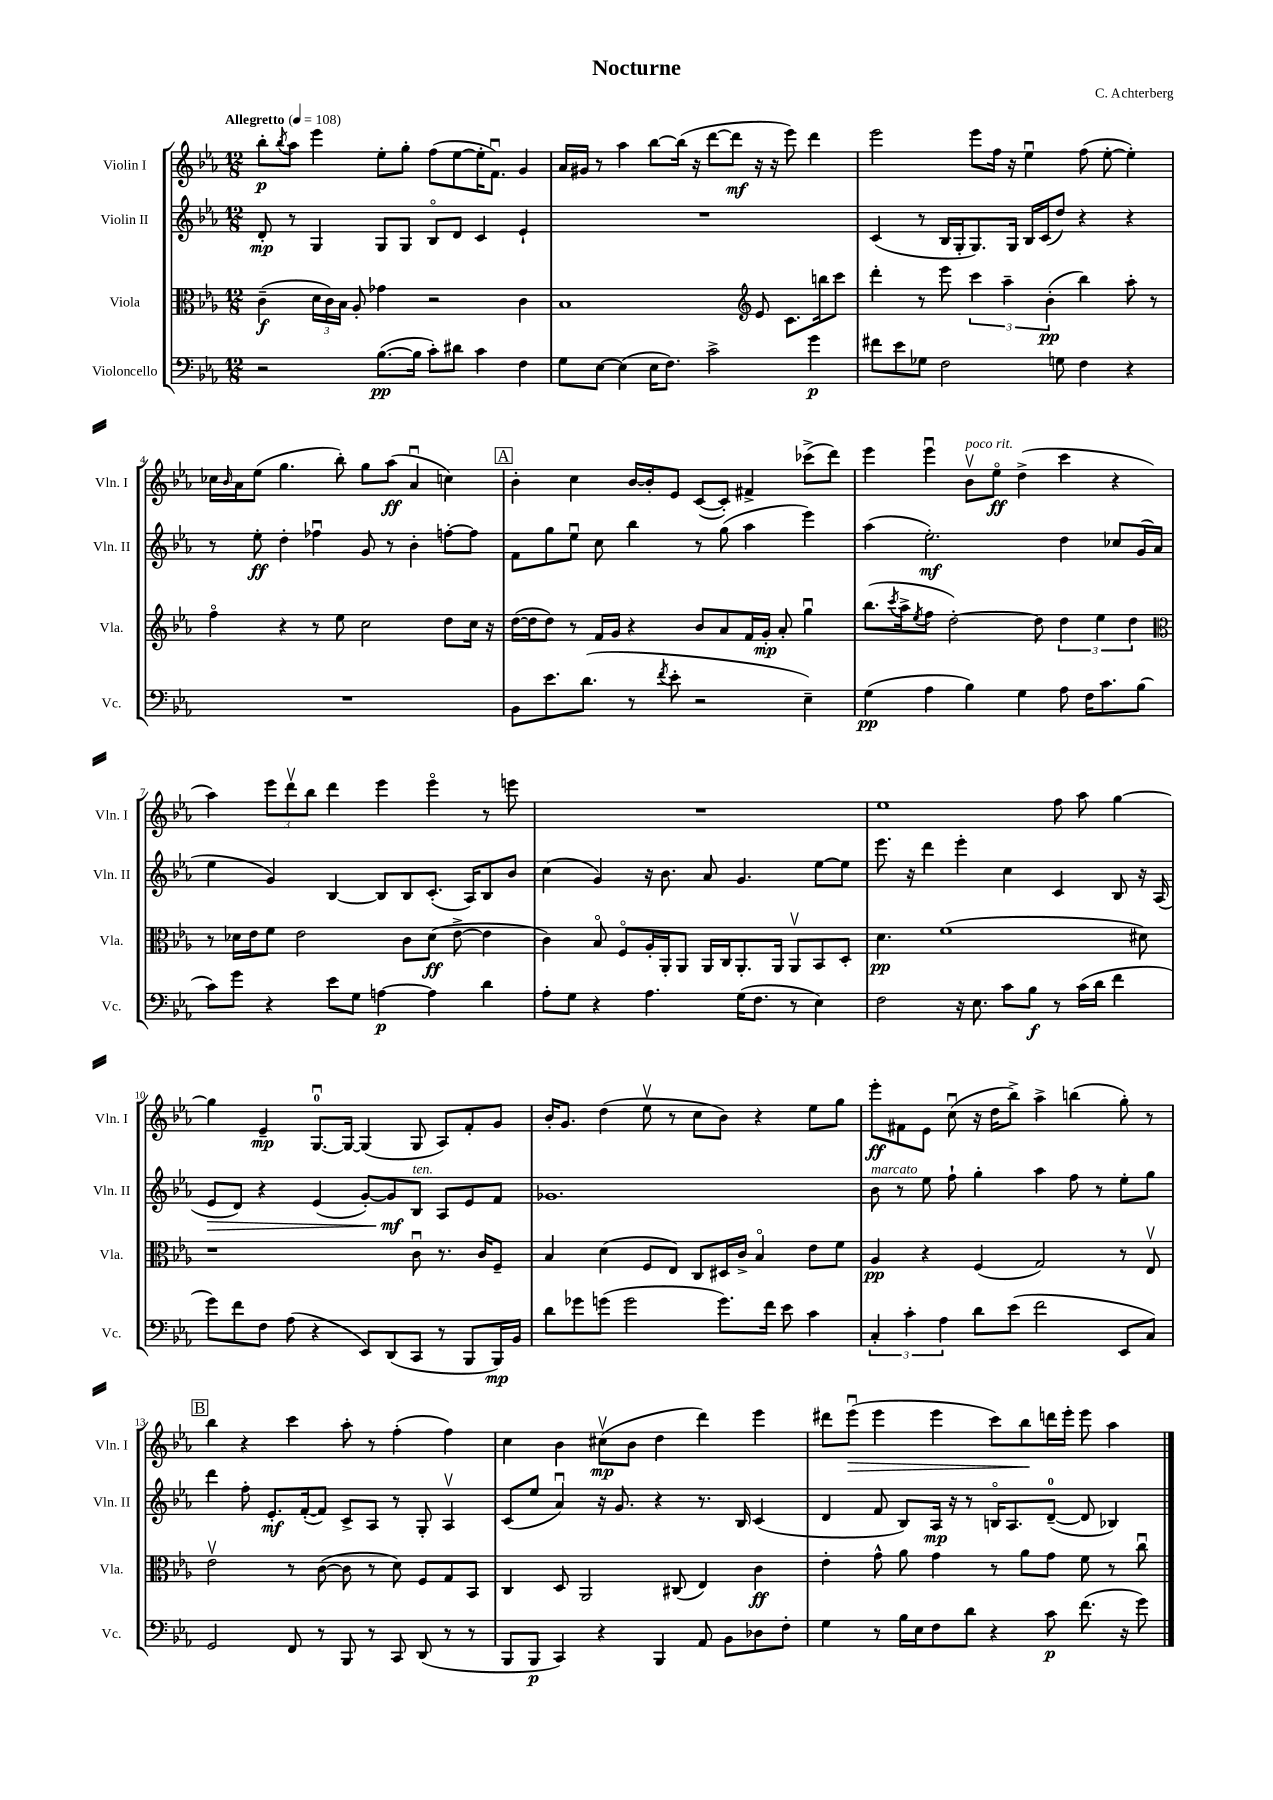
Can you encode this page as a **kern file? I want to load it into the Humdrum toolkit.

**kern	**dynam	**kern	**dynam	**kern	**dynam	**kern	**dynam
*part4	*part4	*part3	*part3	*part2	*part2	*part1	*part1
*staff4	*staff4	*staff3	*staff3	*staff2	*staff2	*staff1	*staff1
*I"Violoncello	*	*I"Viola	*	*I"Violin II	*	*I"Violin I	*
*I'Vc.	*	*I'Vla.	*	*I'Vln. II	*	*I'Vln. I	*
*clefF4	*	*clefC3	*	*clefG2	*	*clefG2	*
*k[b-e-a-]	*	*k[b-e-a-]	*	*k[b-e-a-]	*	*k[b-e-a-]	*
*M12/8	*	*M12/8	*	*M12/8	*	*M12/8	*
*MM108	*	*MM108	*	*MM108	*	*MM108	*
=1	=1	=1	=1	=1	=1	=1	=1
!	!	!	!	!	!	!LO:TX:a:B:t=Allegretto	!
2r	.	(4c~\	f	8d'/	mp	8bb-'\L	p
.	.	.	.	.	.	8qbb-/	.
.	.	.	.	8r	.	8aa-\J	.
.	.	24d\LL	.	4G/	.	4eee-\	.
.	.	24c\)	.	.	.	.	.
.	.	24B-\JJ	.	.	.	.	.
.	.	8A-'/	.	.	.	.	.
([8.B-\L	pp	4g-X\	.	8G/L	.	8ee-'\L	.
.	.	.	.	8G/J	.	8gg'\J	.
16B-\Jk]	.	.	.	.	.	.	.
8c'\L)	.	2r	.	8B-/L	.	(8ff\L	.
8d#X\J	.	.	.	8d/J	.	[8ee-\	.
4c\	.	.	.	4c/	.	16ee-'\K]	.
.	.	.	.	.	.	8.fu\J)	.
4F\	.	4c\	.	4e-`/	.	4g/	.
=2	=2	=2	=2	=2	=2	=2	=2
8G\L	.	1B-	.	1.r	.	16a-/LL	.
.	.	.	.	.	.	16g#X/JJ	.
[8E-\J	.	.	.	.	.	8r	.
(4E-\]	.	.	.	.	.	4aa-\	.
16E-\KL	.	.	.	.	.	[8bb-\L	.
8.F\J)	.	.	.	.	.	.	.
.	.	.	.	.	.	(16bb-\Jk]	.
.	.	.	.	.	.	16r	.
2c^\	.	.	.	.	.	[8ddd\L	.
.	.	.	.	.	.	8ddd\J]	mf
*	*	*clefG2	*	*	*	*	*
.	.	8e-/	.	.	.	16r	.
.	.	.	.	.	.	16r	.
.	.	8.c\L	.	.	.	8eee-\)	.
4g\	p	.	.	.	.	4ddd\	.
.	.	16bbn\k	.	.	.	.	.
.	.	8ccc\J	.	.	.	.	.
=3	=3	=3	=3	=3	=3	=3	=3
8f#X\L	.	4ddd'\	.	(4c/	.	2eee-\	.
8e-\	.	.	.	.	.	.	.
8G-X\J	.	8r	.	8r	.	.	.
2F\	.	8eee-\	.	16B-/LL	.	.	.
.	.	.	.	16G'/J	.	.	.
.	.	6ccc\	.	8.G/)	.	8eee-\L	.
.	.	.	.	.	.	16ff\Jk	.
.	.	6aa-~\	.	.	.	.	.
.	.	.	.	16G/Jk	.	16r	.
.	.	.	.	16B-/LL	.	4ee-u\	.
.	.	.	.	(16c/J	.	.	.
.	.	(6b-'\	pp	.	.	.	.
8Gn\	.	.	.	8dd/J)	.	.	.
4F\	.	4bb-\)	.	4r	.	(8ff\	.
.	.	.	.	.	.	[8ee-'\	.
4r	.	8aa-'\	.	4r	.	4ee-'\])	.
.	.	8r	.	.	.	.	.
!!LO:LB:g=z
=4	=4	=4	=4	=4	=4	=4	=4
1.r	.	4ff\	.	8r	.	16cc-X\LL	.
.	.	.	.	.	.	16qqb-/	.
.	.	.	.	.	.	16a-\J	.
.	.	.	.	8ee-'\	ff	(8ee-\J	.
.	.	4r	.	4dd'\	.	4.gg\	.
.	.	8r	.	4ff-Xu\	.	.	.
.	.	8ee-\	.	.	.	8bb-'\)	.
.	.	2cc\	.	8g/	.	8gg\L	.
.	.	.	.	8r	.	(8aa-\J	ff
.	.	.	.	4b-'\	.	4a-u/	.
.	.	8dd\L	.	[8ffn'\L	.	4ccn\)	.
.	.	16cc\Jk	.	8ff\J]	.	.	.
.	.	16r	.	.	.	.	.
!!LO:REH:place=s1:t=A
=5	=5	=5	=5	=5	=5	=5	=5
8BB-\L	.	([16dd\LL	.	8f\L	.	4b-'\	.
.	.	16dd\J]	.	.	.	.	.
8.e-\	.	8dd\J)	.	8gg\	.	.	.
.	.	8r	.	8ee-u\J	.	4cc\	.
(8.d\J	.	.	.	.	.	.	.
.	.	16f/LL	.	8cc\	.	.	.
.	.	16g/JJ	.	.	.	.	.
8r	.	4r	.	4bb-\	.	[16b-/LL	.
.	.	.	.	.	.	16b-'/J]	.
8qf/	.	.	.	.	.	.	.
8e-'\	.	.	.	.	.	8e-/J	.
2r	.	8b-/L	.	8r	.	([8c/L	.
.	.	8a-/	.	(8gg\	.	8c'/J])	.
.	.	16f/L	.	4aa-\	.	4f#X^/	.
.	.	16g'/JJ	mp	.	.	.	.
.	.	8a-'/	.	.	.	.	.
4E-~\)	.	4ggu\	.	4eee-\)	.	(8ccc-X^\L	.
.	.	.	.	.	.	8ddd\J)	.
=6	=6	=6	=6	=6	=6	=6	=6
(4G\	pp	(8.bb-\L	.	(4aa-\	.	4eee-\	.
.	.	8qccc/	.	.	.	.	.
.	.	16aa-^\k	.	.	.	.	.
.	.	8qee-/	.	.	.	.	.
4A-\	.	8ff\J	.	2.ee-'\)	mf	4eee-u\	.
.	.	[2dd'\)	.	.	.	.	.
!	!	!	!	!	!	!LO:TX:a:i:t=poco rit.	!
4B-\)	.	.	.	.	.	8b-v\L	.
.	.	.	.	.	.	8ee-\J	ff
4G\	.	.	.	.	.	(4dd^\	.
.	.	8dd\]	.	.	.	.	.
8A-\	.	6dd\	.	4dd\	.	4ccc\	.
16F\KL	.	.	.	.	.	.	.
.	.	6ee-\	.	.	.	.	.
8.c\	.	.	.	.	.	.	.
.	.	.	.	8cc-X/L	.	4r	.
.	.	6dd\	.	.	.	.	.
(8B-\J	.	.	.	(16g/L	.	.	.
.	.	.	.	16a-/JJ	.	.	.
!!LO:LB:g=z
=7	=7	=7	=7	=7	=7	=7	=7
*	*	*clefC3	*	*	*	*	*
8c\L)	.	8r	.	4ee-\	.	4aa-\)	.
8g\J	.	16d-X\LL	.	.	.	.	.
.	.	16e-\J	.	.	.	.	.
4r	.	8f\J	.	4g/)	.	12eee-\L	.
.	.	.	.	.	.	12dddv\	.
.	.	2e-\	.	.	.	.	.
.	.	.	.	.	.	12bb-\J	.
8e-\L	.	.	.	[4B-/	.	4ddd\	.
8G\J	.	.	.	.	.	.	.
[4An\	p	.	.	8B-/L]	.	4eee-\	.
.	.	8c\L	.	8B-/	.	.	.
4A\]	.	(8d-\J	ff	(8.c'/J	.	4eee-\	.
.	.	[8e-^\	.	.	.	.	.
.	.	.	.	16A-/KL)	.	.	.
4d\	.	4e-\]	.	8B-/	.	8r	.
.	.	.	.	8b-/J	.	8eeen\	.
=8	=8	=8	=8	=8	=8	=8	=8
8A-'\L	.	4c\)	.	(4cc\	.	1.r	.
8G\J	.	.	.	.	.	.	.
4r	.	8B-/	.	4g/)	.	.	.
.	.	8F/L	.	.	.	.	.
4.A-\	.	16A-'/L	.	16r	.	.	.
.	.	16AA-'/J	.	8.b-\	.	.	.
.	.	8AA-/J	.	.	.	.	.
.	.	16AA-/LL	.	8a-/	.	.	.
.	.	16C/J	.	.	.	.	.
(16G\KL	.	8.AA-'/	.	4.g/	.	.	.
8.F\J	.	.	.	.	.	.	.
.	.	16AA-/Jk	.	.	.	.	.
8r	.	8AA-v/L	.	.	.	.	.
4E-\)	.	8BB-/	.	[8ee-\L	.	.	.
.	.	8D'/J	.	8ee-\J]	.	.	.
=9	=9	=9	=9	=9	=9	=9	=9
2F\	.	4.d\	pp	8.eee-\	.	1ee-	.
.	.	.	.	16r	.	.	.
.	.	.	.	4ddd\	.	.	.
.	.	(1f	.	.	.	.	.
16r	.	.	.	4eee-'\	.	.	.
8.E-\	.	.	.	.	.	.	.
8c\L	.	.	.	4cc\	.	.	.
8B-\J	f	.	.	.	.	.	.
8r	.	.	.	4c/	.	8ff\	.
(16c\LL	.	.	.	.	.	8aa-\	.
16d\JJ	.	.	.	.	.	.	.
4f\	.	.	.	8B-/	.	[4gg\	.
.	.	8d#X\)	.	16r	.	.	.
.	.	.	.	(16A-/	.	.	.
!!LO:LB:g=z
=10	=10	=10	=10	=10	=10	=10	=10
!	!	!	!	!	!LO:HP:b	!	!
8g\L)	.	1r	.	8e-/L	>	4gg\]	.
8f\	.	.	.	8d/J)	.	.	.
8F\J	.	.	.	4r	.	4e-~/	mp
(8A-\	.	.	.	.	.	.	.
4r	.	.	.	(4e-/	.	[8.Gu/L	.
.	.	.	.	.	.	16G/Jk_	.
8EE-/L)	.	.	.	[8g'/L)	.	(4G/]	.
(8DD/	.	.	.	8g/]	mf	.	.
!	!	!	!	!LO:TX:a:i:t=ten.	!	!	!
8CC/J	.	8cu\	.	8B-/J	]	8G/	.
8r	.	8.r	.	8A-/L	.	8A-/L)	.
8BBB-/L	.	.	.	8e-/	.	8f'/	.
.	.	16c/KL	.	.	.	.	.
16BBB-/L)	mp	8F~/J	.	8f/J	.	8g/J	.
16BB-/JJ	.	.	.	.	.	.	.
=11	=11	=11	=11	=11	=11	=11	=11
8d\L	.	4B-/	.	1.g-X	.	16b-'/KL	.
.	.	.	.	.	.	8.g/J	.
8g-X\	.	.	.	.	.	.	.
(8gn\J	.	(4d\	.	.	.	(4dd\	.
2g\	.	.	.	.	.	.	.
.	.	8F/L	.	.	.	8ee-v\	.
.	.	8E-/J)	.	.	.	8r	.
.	.	8C/L	.	.	.	8cc\L	.
8.g\L)	.	16D#X/L	.	.	.	8b-\J)	.
.	.	16c^/JJ	.	.	.	.	.
.	.	4B-/	.	.	.	4r	.
16f\Jk	.	.	.	.	.	.	.
8e-\	.	.	.	.	.	.	.
4c\	.	8e-\L	.	.	.	8ee-\L	.
.	.	8f\J	.	.	.	8gg\J	.
=12	=12	=12	=12	=12	=12	=12	=12
!	!	!	!	!LO:TX:a:i:t=marcato	!	!	!
6C'/	.	4A-/	pp	8b-\	.	8eee-'\L	ff
.	.	.	.	8r	.	8f#X\	.
6c'\	.	.	.	.	.	.	.
.	.	4r	.	8ee-\	.	8e-\J	.
6A-\	.	.	.	.	.	.	.
.	.	.	.	8ff`\	.	(8ccu\	.
8d\L	.	(4F/	.	4gg'\	.	16r	.
.	.	.	.	.	.	16dd\KL	.
(8e-\J	.	.	.	.	.	8bb-^\J)	.
2f\	.	2G/)	.	4aa-\	.	4aa-^\	.
.	.	.	.	8ff\	.	(4bbn\	.
.	.	.	.	8r	.	.	.
8EE-/L	.	8r	.	8ee-'\L	.	8gg'\)	.
8C/J)	.	8E-v/	.	8gg\J	.	8r	.
!!LO:LB:g=z
!!LO:REH:place=s1:t=B
=13	=13	=13	=13	=13	=13	=13	=13
2GG/	.	2e-v\	.	4ddd\	.	4bb-\	.
.	.	.	.	8ff'\	.	4r	.
.	.	.	.	8.e-'/L	mf	.	.
8FF/	.	8r	.	.	.	4ccc\	.
.	.	.	.	([16f'/k	.	.	.
8r	.	([8c\	.	8f/J])	.	.	.
8BBB-/	.	8c\]	.	8c^/L	.	8aa-'\	.
8r	.	8r	.	8A-/J	.	8r	.
8CC/	.	8d\)	.	8r	.	(4ff'\	.
(8DD/	.	8F/L	.	8G'/	.	.	.
8r	.	8G/	.	4A-v/	.	4ff\)	.
8r	.	8BB-/J	.	.	.	.	.
=14	=14	=14	=14	=14	=14	=14	=14
8BBB-/L	.	4C/	.	(8c/L	.	4cc\	.
8BBB-/J	p	.	.	8ee-/J	.	.	.
4CC/)	.	8D/	.	4a-u/)	.	4b-\	.
.	.	2AA-/	.	.	.	.	.
4r	.	.	.	16r	.	(8cc#Xv\L	mp
.	.	.	.	8.g/	.	.	.
.	.	.	.	.	.	8b-\J	.
4BBB-/	.	.	.	4r	.	4dd\	.
.	.	(8C#X/	.	.	.	.	.
8AA-/	.	4E-/)	.	8.r	.	4ddd\)	.
8BB-\L	.	.	.	.	.	.	.
.	.	.	.	16B-/	.	.	.
8D-X\	.	4c\	ff	(4c/	.	4eee-\	.
8F'\J	.	.	.	.	.	.	.
=15	=15	=15	=15	=15	=15	=15	=15
4G\	.	4e-'\	.	4d/	.	8ddd#X\L	.
!	!	!	!	!	!	!	!LO:HP:b
.	.	.	.	.	.	(8eee-u\J	>
8r	.	8g^^\	.	8f/	.	4eee-\	.
16B-\LL	.	8a-\	.	8B-/L)	.	.	.
16E-\J	.	.	.	.	.	.	.
8F\	.	4g\	.	16A-/Jk	mp	4eee-\	.
.	.	.	.	16r	.	.	.
8d\J	.	.	.	8r	.	.	.
4r	.	8r	.	16Bn/KL	.	8ccc\L)	.
.	.	.	.	8.A-/	.	.	.
.	.	8a-\L	.	.	.	8bb-\	.
8c\	p	8g\J	.	([8d~/J	.	16dddn\L	]
.	.	.	.	.	.	16eee-'\JJ	.
(8.f\	.	8f\	.	8d/]	.	8eee-\	.
.	.	8r	.	4B-X/)	.	4aa-\	.
16r	.	.	.	.	.	.	.
8g\)	.	8ccu\	.	.	.	.	.
==	==	==	==	==	==	==	==
*-	*-	*-	*-	*-	*-	*-	*-
